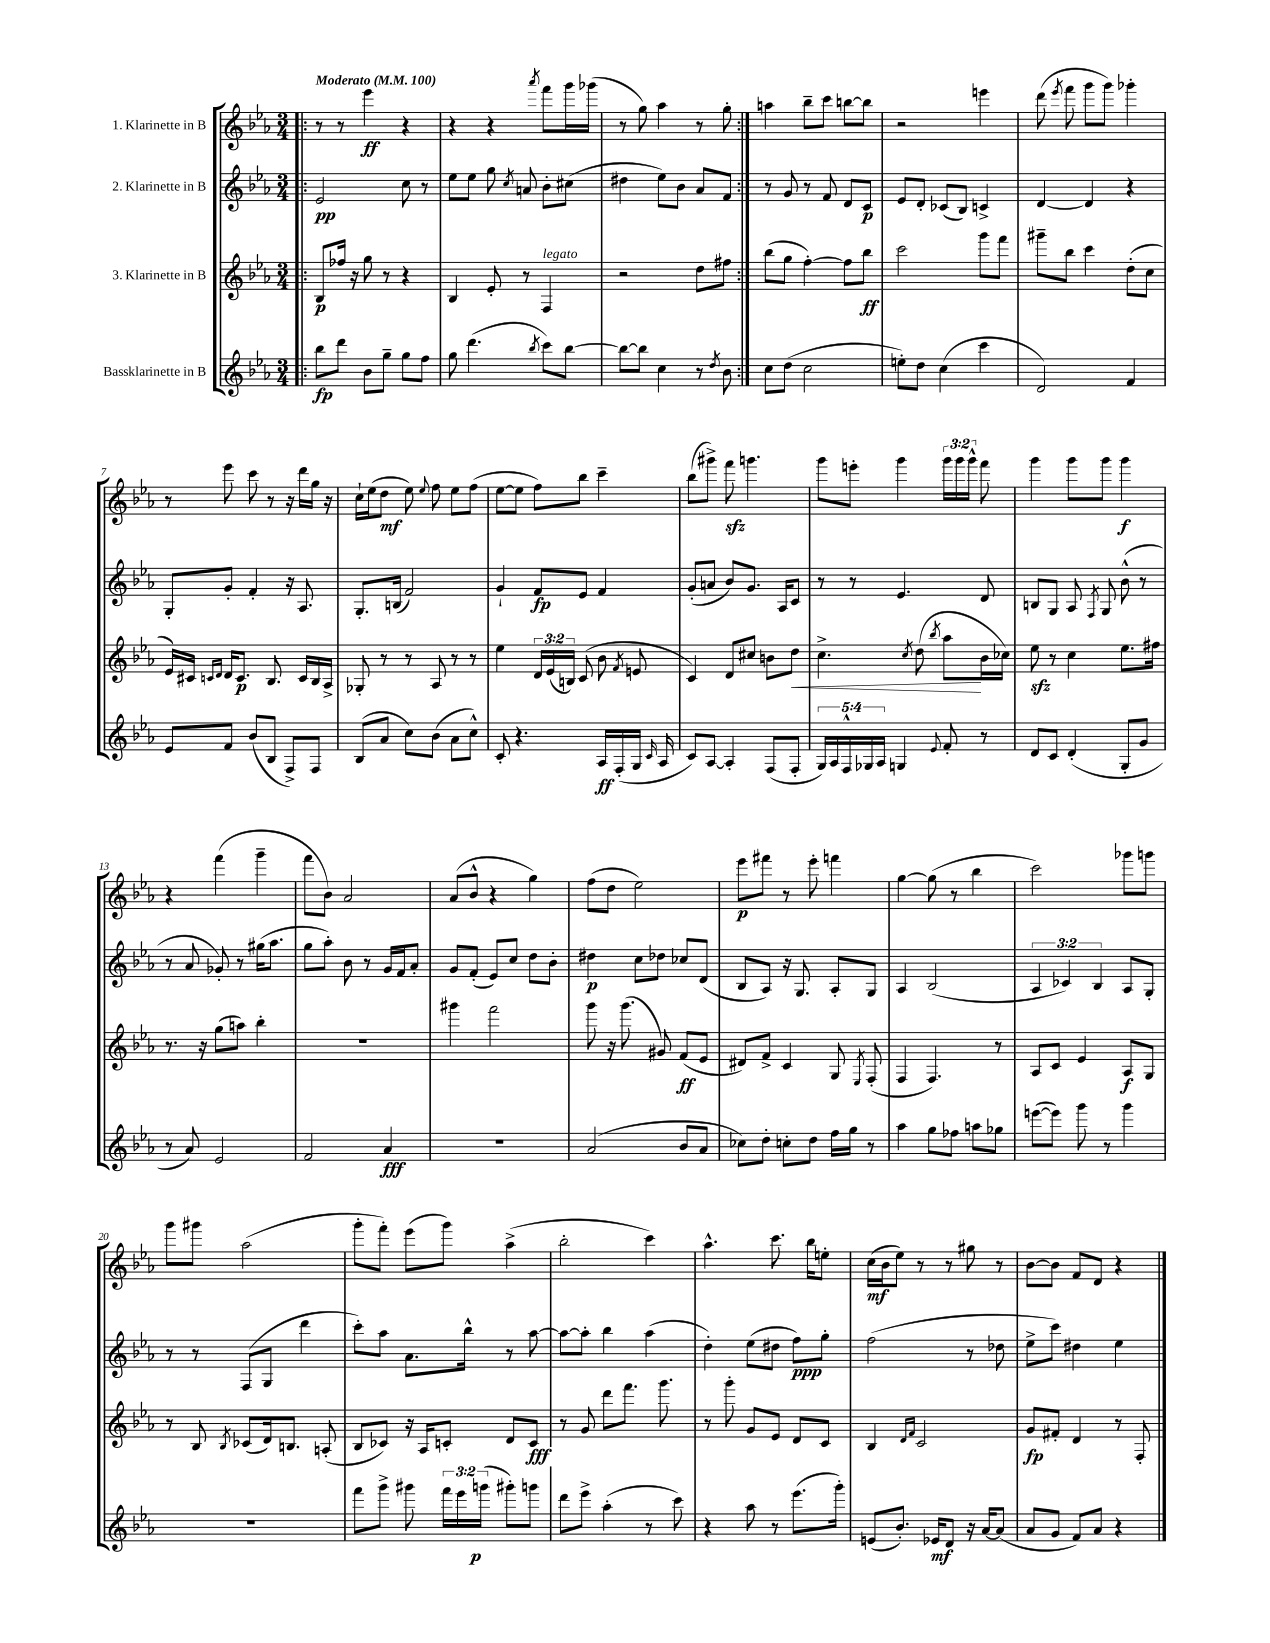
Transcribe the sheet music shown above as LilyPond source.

<<
\new StaffGroup <<
\new Staff = "s0" \with { instrumentName = "1. Klarinette in B" } {
    \clef treble \key ees \major \numericTimeSignature \time 3/4 \override Staff.TupletNumber.text = #tuplet-number::calc-fraction-text \tempo "Moderato" 4 = 100
    \autoBeamOff \repeat volta 2 { \bar ".|:" r8 r8 ees'''4\ff r4 |
    r4 r4 \acciaccatura { aes'''8 } f'''8[ g'''16 ges'''16]( |
    r8 g''8) aes''4 r8 g''8-. | }
    a''4 bes''8[-- c'''8] b''8[~ b''8] |
    r2 e'''4 |
    d'''8( \acciaccatura { ees'''8 } f'''8 g'''8[ g'''8]) ges'''4-. |
    r8 ees'''8 c'''8 r8 r16 d'''16[ g''16] r16 |
    c''16[-! ees''16( d''8]\mf ees''8) \appoggiatura { ees''8 } f''8 ees''8[ f''8]( |
    ees''8[~ ees''8] f''8[) bes''8] c'''4-- |
    bes''8[( gis'''8]->) f'''8\sfz g'''4. |
    g'''8[ e'''8]-. g'''4 \tuplet 3/2 { g'''16[ g'''16 g'''16]-^ } f'''8 |
    g'''4 g'''8[ g'''8] g'''4\f |
    r4 f'''4( g'''4-- |
    f'''8[ bes'8]) aes'2 |
    aes'8[( bes'8]-^ r4 g''4) |
    f''8[( d''8] ees''2) |
    ees'''8[\p fis'''8] r8 ees'''8-. f'''4 |
    g''4~ g''8( r8 bes''4 |
    c'''2) ges'''8[ g'''8] |
    g'''8[ gis'''8] aes''2( |
    g'''8[-. f'''8]-.) ees'''8[( g'''8]) aes''4->( |
    bes''2-. c'''4) |
    aes''4.-^ c'''8. bes''16[ e''8]-. |
    c''16[\mf( bes'16 ees''8]) r8 r8 gis''8 r8 |
    bes'8[~ bes'8] f'8[ d'8] r4 \bar "|." |
}
\new Staff = "s1" \with { instrumentName = "2. Klarinette in B" } {
    \clef treble \key ees \major \numericTimeSignature \time 3/4 \override Staff.TupletNumber.text = #tuplet-number::calc-fraction-text
    \autoBeamOff \repeat volta 2 { \bar ".|:" ees'2\pp c''8 r8 |
    ees''8[ ees''8] g''8 \acciaccatura { c''8 } a'8 bes'8[-. cis''8]( |
    dis''4 ees''8[) bes'8] aes'8[ f'8] | }
    r8 g'8 r8 f'8 d'8[ c'8]\p |
    ees'8[ d'8]-. ces'8[( bes8]) c'4-> |
    d'4~ d'4 r4 |
    g8[-. g'8]-. f'4-. r16 aes8. |
    g8.[-. b16]( f'2) |
    g'4-! f'8[\fp ees'8] f'4 |
    g'8[-.( a'8] bes'8[) g'8.] aes16[ c'8] |
    r8 r8 ees'4. d'8 |
    b8[ g8] aes8 \acciaccatura { f8 } g8 bes'8-^( r8 |
    r8 aes'8 ges'8-.) r8 gis''16[( aes''8.] |
    g''8[ aes''8]-.) bes'8 r8 g'16[ f'16 aes'8]-. |
    g'8[ f'8]-.( ees'8[) c''8] d''8[ bes'8]-. |
    dis''4\p c''8[ des''8] ces''8[ d'8]( |
    bes8[ aes8]) r16 g8. aes8[-. g8] |
    aes4 bes2( |
    \tuplet 3/2 { aes4 ces'4) bes4 } aes8[ g8]-. |
    r8 r8 f8[( g8] d'''4 |
    c'''8[-.) aes''8] aes'8.[ bes''16]-^ r8 aes''8~ |
    aes''8[~ aes''8]-. bes''4 aes''4( |
    d''4-.) ees''8[( dis''8] f''8[\ppp) g''8]-. |
    f''2( r8 des''8 |
    ees''8[-> c'''8]) dis''4 ees''4 \bar "|." |
}
\new Staff = "s2" \with { instrumentName = "3. Klarinette in B" } {
    \clef treble \key ees \major \numericTimeSignature \time 3/4 \override Staff.TupletNumber.text = #tuplet-number::calc-fraction-text
    \autoBeamOff \repeat volta 2 { \bar ".|:" bes8[\p fes''16] r16 g''8 r8 r4 |
    bes4 ees'8-. r8 f4^\markup { \italic "legato" } |
    r2 d''8[ fis''8] | }
    bes''8[( g''8] f''4~-.) f''8[ bes''8]\ff |
    c'''2 g'''8[ f'''8] |
    gis'''8[-- bes''8] c'''4 d''8[-.( c''8] |
    ees'16[) cis'16] \grace { c'16[ d'16] } d'16[ c'8.]\p bes8. c'16[ bes16 aes16]-> |
    ges8-. r8 r8 aes8 r8 r8 |
    ees''4 \tuplet 3/2 { d'16[ ees'16( b16]) } c'8( bes'8 \acciaccatura { f'8 } e'8 |
    c'4) d'8[ cis''8] b'8[ d''8]\< |
    c''4.-> \acciaccatura { c''8 } d''8( \acciaccatura { bes''8 } aes''8[\! bes'16 ces''16]) |
    ees''8\sfz r8 c''4 ees''8.[ fis''16] |
    r8. r16 g''8[( a''8]) bes''4-. |
    R2. |
    gis'''4 f'''2 |
    g'''8 r16 g'''8.( gis'8) f'8[\ff( ees'8] |
    dis'8[) f'8]-> c'4 g8 \acciaccatura { ees8 } f8-.( |
    f4 f4.) r8 |
    aes8[ c'8] ees'4 aes8[\f g8] |
    r8 bes8 \acciaccatura { bes8 } ces'8[( d'16) b8.] a8-.( |
    bes8[ ces'8]) r16 aes16[ c'8]-. d'8[ c'8]\fff |
    r8 g'8 d'''8[ f'''8.] g'''8. |
    r8 g'''8-. g'8[ ees'8] d'8[ c'8] |
    bes4 \grace { d'16[ f'16] } c'2 |
    g'8[\fp fis'8]-. d'4 r8 f8-. \bar "|." |
}
\new Staff = "s3" \with { instrumentName = "Bassklarinette in B" } {
    \clef treble \key ees \major \numericTimeSignature \time 3/4 \override Staff.TupletNumber.text = #tuplet-number::calc-fraction-text
    \autoBeamOff \repeat volta 2 { \bar ".|:" bes''8[\fp d'''8] bes'8[ g''8]-- g''8[ f''8] |
    g''8 d'''4.( \acciaccatura { bes''8 } c'''8[) bes''8]~ |
    bes''8[~ bes''8] c''4 r8 \acciaccatura { d''8 } bes'8 | }
    c''8[ d''8]( c''2 |
    e''8[-.) d''8] c''4( c'''4 |
    d'2) f'4 |
    ees'8[ f'8] bes'8[( bes8] f8[->) f8] |
    bes8[( aes'8] c''8[) bes'8]( aes'8[ c''8]-^) |
    c'8-. r4. aes16[\ff f16-.( g16] \grace { c'16 } aes16 |
    c'8[) aes8]~ aes4-. f8[( f8]-. |
    \tuplet 5/4 { g16[) aes16 f16-^ ges16 aes16] } g4 \appoggiatura { ees'8 } f'8-. r8 |
    d'8[ c'8] d'4-.( g8[-. g'8] |
    r8 aes'8) ees'2 |
    f'2 aes'4\fff |
    R2. |
    aes'2( bes'8[ aes'8] |
    ces''8[) d''8]-. c''8[-. d''8] f''16[ g''16] r8 |
    aes''4 g''8[ fes''8] a''8[ ges''8] |
    e'''8[~( e'''8]) g'''8 r8 g'''4 |
    R2. |
    f'''8[ g'''8]-> gis'''8 \tuplet 3/2 { f'''16[ ees'''16 g'''16]\p( } gis'''8[-.) g'''8] |
    d'''8[ ees'''8]-> aes''4-.( r8 c'''8) |
    r4 aes''8 r8 ees'''8.[( g'''16]-.) |
    e'8[( bes'8.]-.) ees'16[\mf d'8] r16 aes'16[~ aes'8]( |
    aes'8[ g'8] f'8[) aes'8] r4 \bar "|." |
}
>>
>>
